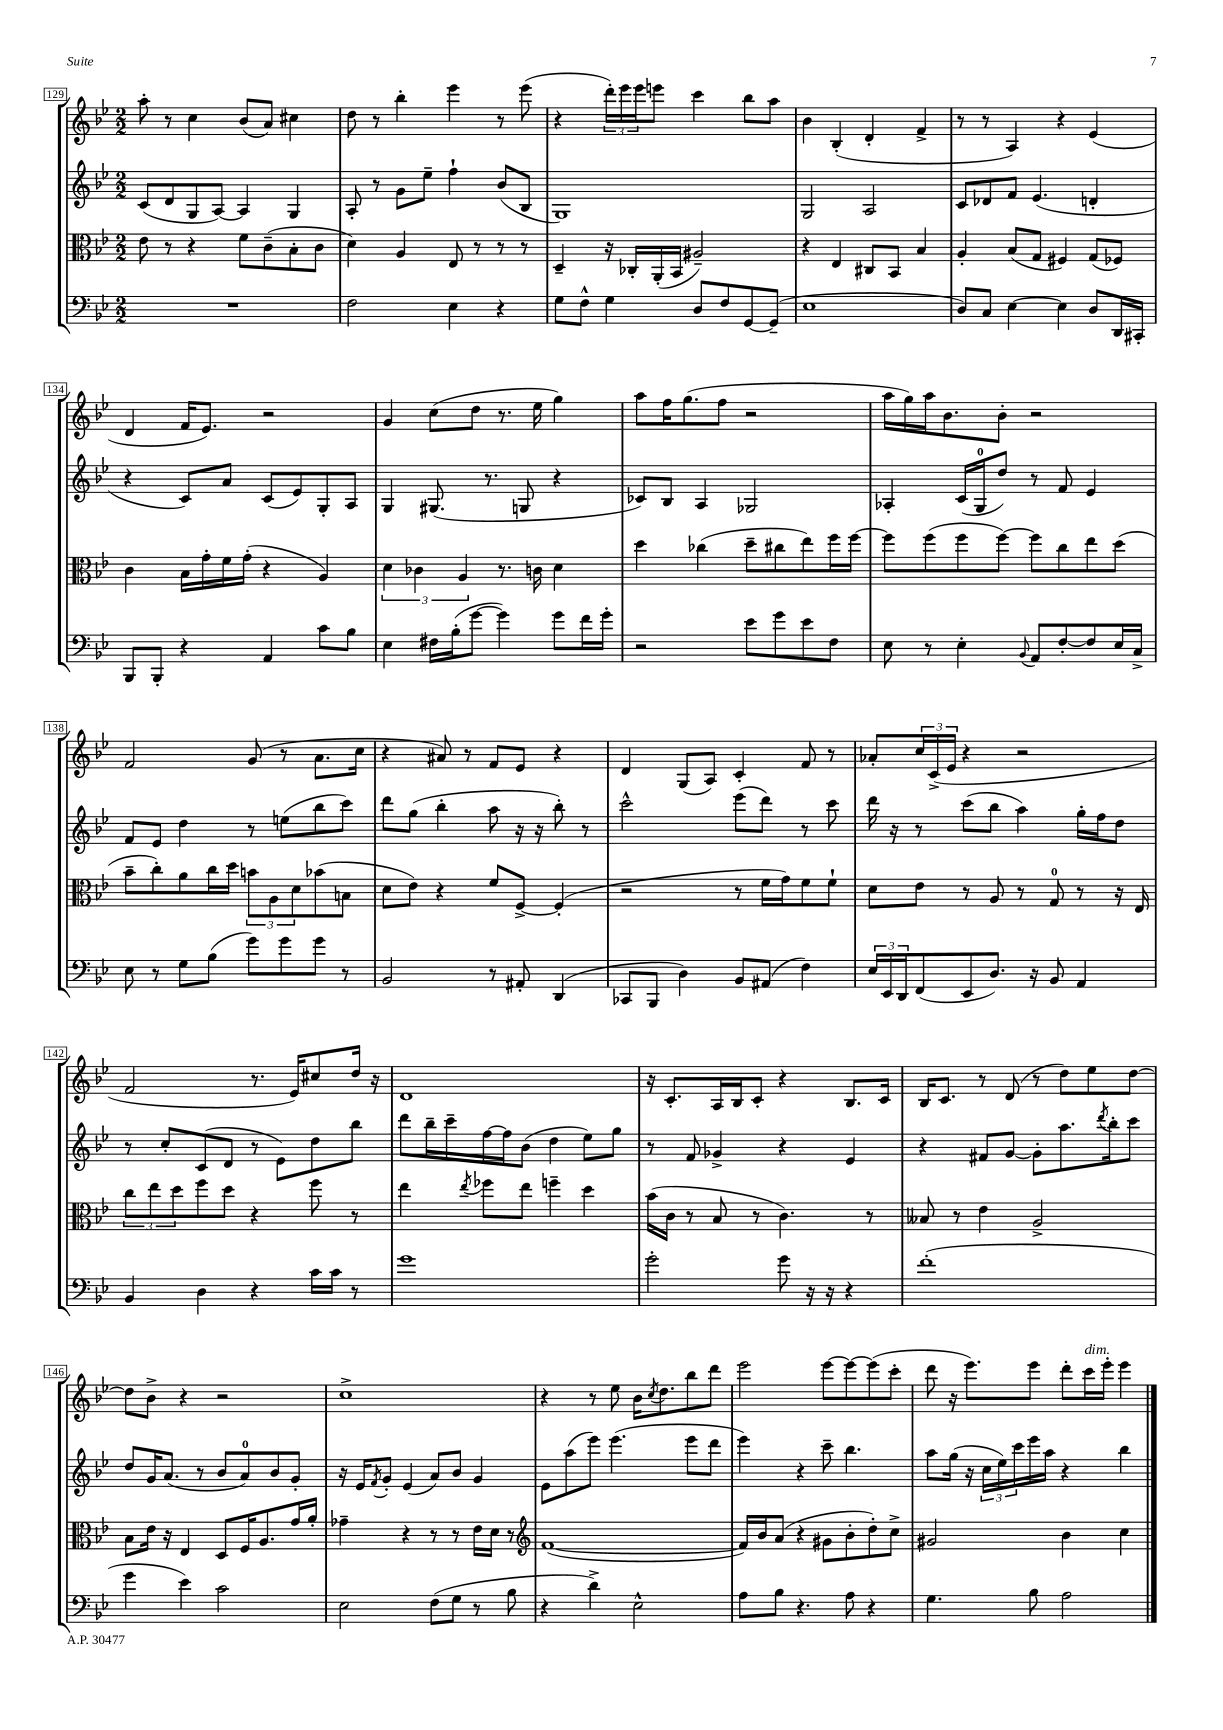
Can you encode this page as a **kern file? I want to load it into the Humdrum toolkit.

**kern	**kern	**kern	**kern
*staff4	*staff3	*staff2	*staff1
*clefF4	*clefC3	*clefG2	*clefG2
*k[b-e-]	*k[b-e-]	*k[b-e-]	*k[b-e-]
*M2/2	*M2/2	*M2/2	*M2/2
1r	8e-\	(8c/L	8aa'\
.	8r	8d/	8r
.	4r	8G/	4cc\
.	.	[8A/J)	.
.	8f\L	4A/]	(8b-/L
.	(8c~\	.	8a/J)
.	8B-'\	4G/	4cc#\
.	8c\J	.	.
=	=	=	=
2F\	4d\)	8A'/	8dd\
.	.	8r	8r
.	4A/	8g\L	4bb-'\
.	.	8ee-~\J	.
4E-\	8E-/	4ff`\	4eee-\
.	8r	.	.
4r	8r	(8b-/L	8r
.	8r	8B-/J	(8eee-\
=	=	=	=
8G\L	4D~/	1G)	4r
8F^^\J	.	.	.
4G\	16r	.	24ddd'\LL)
.	.	.	24eee-\
.	16C-'/LL	.	.
.	.	.	24eee-\J
.	(16AA'/	.	8eee\J
.	16BB-/JJ	.	.
8D/L	2A#~/)	.	4ccc\
8F/	.	.	.
[8GG/	.	.	8bb-\L
(8GG~/]J	.	.	8aa\J
=	=	=	=
1E-	4r	2G/	4b-\
.	4E-/	.	(4B-'/
.	8C#/L	2A/	4d'/
.	8BB-/J	.	.
.	4B-/	.	4f^/
=	=	=	=
8D/L)	4A'/	8c/L	8r
8C/J	.	8d-/	8r
[4E-\	(8B-/L	8f/J	4A/)
.	8G/J	(4.e-/	.
4E-\]	4F#/)	.	4r
8D/L	(8G/L	4d'/	(4e-/
16DD/L	8F-/J)	.	.
16CC#'/JJ	.	.	.
=	=	=	=
8BBB-/L	4c\	4r	4d/
8BBB-'/J	.	.	.
4r	16B-\LL	8c/L)	16f/LK
.	16g'\	.	8.e-/J)
.	16f\	8a/J	.
.	(16g'\JJ	.	.
4AA/	4r	(8c/L	2r
.	.	8e-/)	.
8c\L	4A/)	8G'/	.
8B-\J	.	8A/J	.
=	=	=	=
4E-\	6d\	4G/	4g/
.	6c-\	.	.
16F#\LL	.	(8.G#/	(8cc\L
(16B-'\J	.	.	.
.	6A/	.	.
[8g\J	.	.	8dd\J
.	.	8.r	.
4g\])	8.r	.	8.r
.	.	8G/	.
.	16c\	.	16ee-\
8g\L	4d\	4r	4gg\)
16f\L	.	.	.
16g'\JJ	.	.	.
=	=	=	=
2r	4dd\	8c-/L)	8aa\L
.	.	8B-/J	16ff\K
.	.	.	(8.gg\
.	(4cc-\	4A/	.
.	.	.	8ff\J
8e-\L	8dd~\L	2G-/	2r
8g\	8cc#\	.	.
8e-\	8ee-\)	.	.
8F\J	16ff\L	.	.
.	[16ff\JJ	.	.
=	=	=	=
8E-\	8ff\]L	4A-'/	16aa\LL
.	.	.	16gg\)
8r	(8ff\	.	16aa\J
.	.	.	8.b-\
4E-'\	8ff\	(16c/LL	.
.	.	16G/J	.
.	[8ff\J)	8dd/J)	8b-'\J
8qqBB-/	.	.	.
8AA/L	8ff\]L	8r	2r
[8F'/	8cc\	8f/	.
8F/]	8ee-\	4e-/	.
16E-/L	(8dd\J	.	.
16C^/JJ	.	.	.
=	=	=	=
8E-\	8b-~\L	8f/L	2f/
8r	8cc'\)	8e-/J	.
8G\L	8a\	4dd\	.
(8B-\J	16cc\L	.	.
.	16dd\JJ	.	.
8g\L)	12b\L	8r	(8g/
.	12A\	.	.
8g\	.	(8ee\L	8r
.	12d\	.	.
8g\J	(8b-\	8bb-\	8.a\L
8r	8B\J	8ccc\J)	.
.	.	.	16cc\Jk
=	=	=	=
2BB-/	8d\L	8ddd\L	4r
.	8e-\J)	(8gg\J	.
.	4r	4bb-'\	8a#/)
.	.	.	8r
8r	8f/L	8aa\	8f/L
8AA#'/	[8F^/J	16r	8e-/J
.	.	16r	.
(4DD/	(4F'/]	8bb-'\)	4r
.	.	8r	.
=	=	=	=
8CC-/L	2r	2ccc^^\	4d/
8BBB-/J	.	.	.
4D\)	.	.	(8G/L
.	.	.	8A/J)
8BB-/L	8r	(8eee-\L	4c'/
(8AA#/J	16f\LL	8ddd\J)	.
.	16g\J)	.	.
4F\)	8f\	8r	8f/
.	8f`\J	8ccc\	8r
=	=	=	=
24E-/LL	8d\L	16ddd\	8a-'/L
24EE-/	.	.	.
.	.	16r	.
24DD/J	.	.	.
(8FF/	8e-\J	8r	24cc/L
.	.	.	(24c^/
.	.	.	24e-/JJ
8EE-/	8r	(8ccc\L	4r
8.D/J)	8A/	8bb-\J	.
.	8r	4aa\)	2r
16r	.	.	.
8BB-/	8G/	.	.
4AA/	8r	16gg'\LL	.
.	.	16ff\J	.
.	16r	8dd\J	.
.	16E-/	.	.
=	=	=	=
4BB-/	12cc\L	8r	2f/
.	12ee-\	.	.
.	.	8cc'/L	.
.	12dd\	.	.
4D\	8ff\	(8c/	.
.	8dd\J	8d/J	.
4r	4r	8r	8.r
.	.	8e-\L)	.
.	.	.	16e-/LK)
16c\LL	8ff\	8dd\	8cc#/
16c\JJ	.	.	.
8r	8r	8bb-\J	16dd/Jk
.	.	.	16r
=	=	=	=
1g	4ee-\	8ddd\L	1d
.	.	16bb-~\L	.
.	.	16ccc~\	.
.	8qee-/	.	.
.	8ff-\L	[16ff\	.
.	.	16ff\]J	.
.	8ee-\J	(8b-\J	.
.	4ff~\	4dd\	.
.	4dd\	8ee-\L)	.
.	.	8gg\J	.
=	=	=	=
2g'\	(16b-\LL	8r	16r
.	16c\JJ	.	8.c'/L
.	8r	8f/	.
.	8B-/	4g-^/	16A/L
.	.	.	16B-/J
.	8r	.	8c'/J
8g\	4.c\)	4r	4r
16r	.	.	.
16r	.	.	.
4r	.	4e-/	8.B-/L
.	8r	.	.
.	.	.	16c/Jk
=	=	=	=
(1f'	8B--/	4r	16B-/LK
.	.	.	8.c/J
.	8r	.	.
.	4e-\	8f#/L	8r
.	.	[8g/J	(8d/
.	2A^/	8g'\]L	8r
.	.	8.aa\	8dd\L)
.	.	.	8ee-\
.	.	8qddd/	.
.	.	16bb-'\k	.
.	.	8ccc\J	[8dd\J
=	=	=	=
4g\	8B-\L	8dd/L	8dd\]L
.	16e-\Jk	16g/K	8b-^\J
.	16r	(8.a/J	.
4e-\)	4E-/	.	4r
.	.	8r	.
2c\	8D/L	8b-/L	2r
.	16F/K	8a/)	.
.	8.A/	.	.
.	.	8b-/	.
.	16g/L	8g'/J	.
.	16a'/JJ	.	.
=	=	=	=
2E-\	4g-~\	16r	1cc^
.	.	16e-/LK	.
.	.	8qf/	.
.	.	8g'/J	.
.	4r	(4e-/	.
(8F\L	8r	8a/L)	.
8G\J	8r	8b-/J	.
8r	16e-\LL	4g/	.
.	16d\JJ	.	.
8B-\	8r	.	.
=	=	=	=
*	*clefG2	*	*
4r	([1f	8e-\L	4r
.	.	(8aa\	.
4d^\)	.	8eee-\J)	8r
.	.	(4.eee-\	8ee-\
2E-^^\	.	.	16b-\LK
.	.	.	8qcc/
.	.	.	8.dd\
.	.	8eee-\L	8bb-\
.	.	8ddd\J	8ddd\J
=	=	=	=
8A\L	16f/]LL)	4eee-\)	2eee-\
.	16b-/J	.	.
8B-\J	(8a/J	.	.
4.r	4r	4r	.
.	8g#\L	8ccc~\	[8eee-\L
8A\	8b-'\	4.bb-\	8eee-\_
4r	8dd'\)	.	(8eee-\]
.	8cc^\J	.	8ccc'\J
=	=	=	=
4.G\	2g#/	8aa\L	8ddd\
.	.	(16gg\Jk	16r
.	.	16r	8.eee-\L)
.	.	24cc\LL	.
.	.	24ee-\)	.
.	.	24ccc\	.
8B-\	.	16eee-\	8eee-\J
.	.	16aa\JJ	.
2A\	4b-\	4r	8ddd'\L
.	.	.	16ccc\L
.	.	.	16eee-'\JJ
.	4cc\	4bb-\	4eee-\
==	==	==	==
*-	*-	*-	*-
